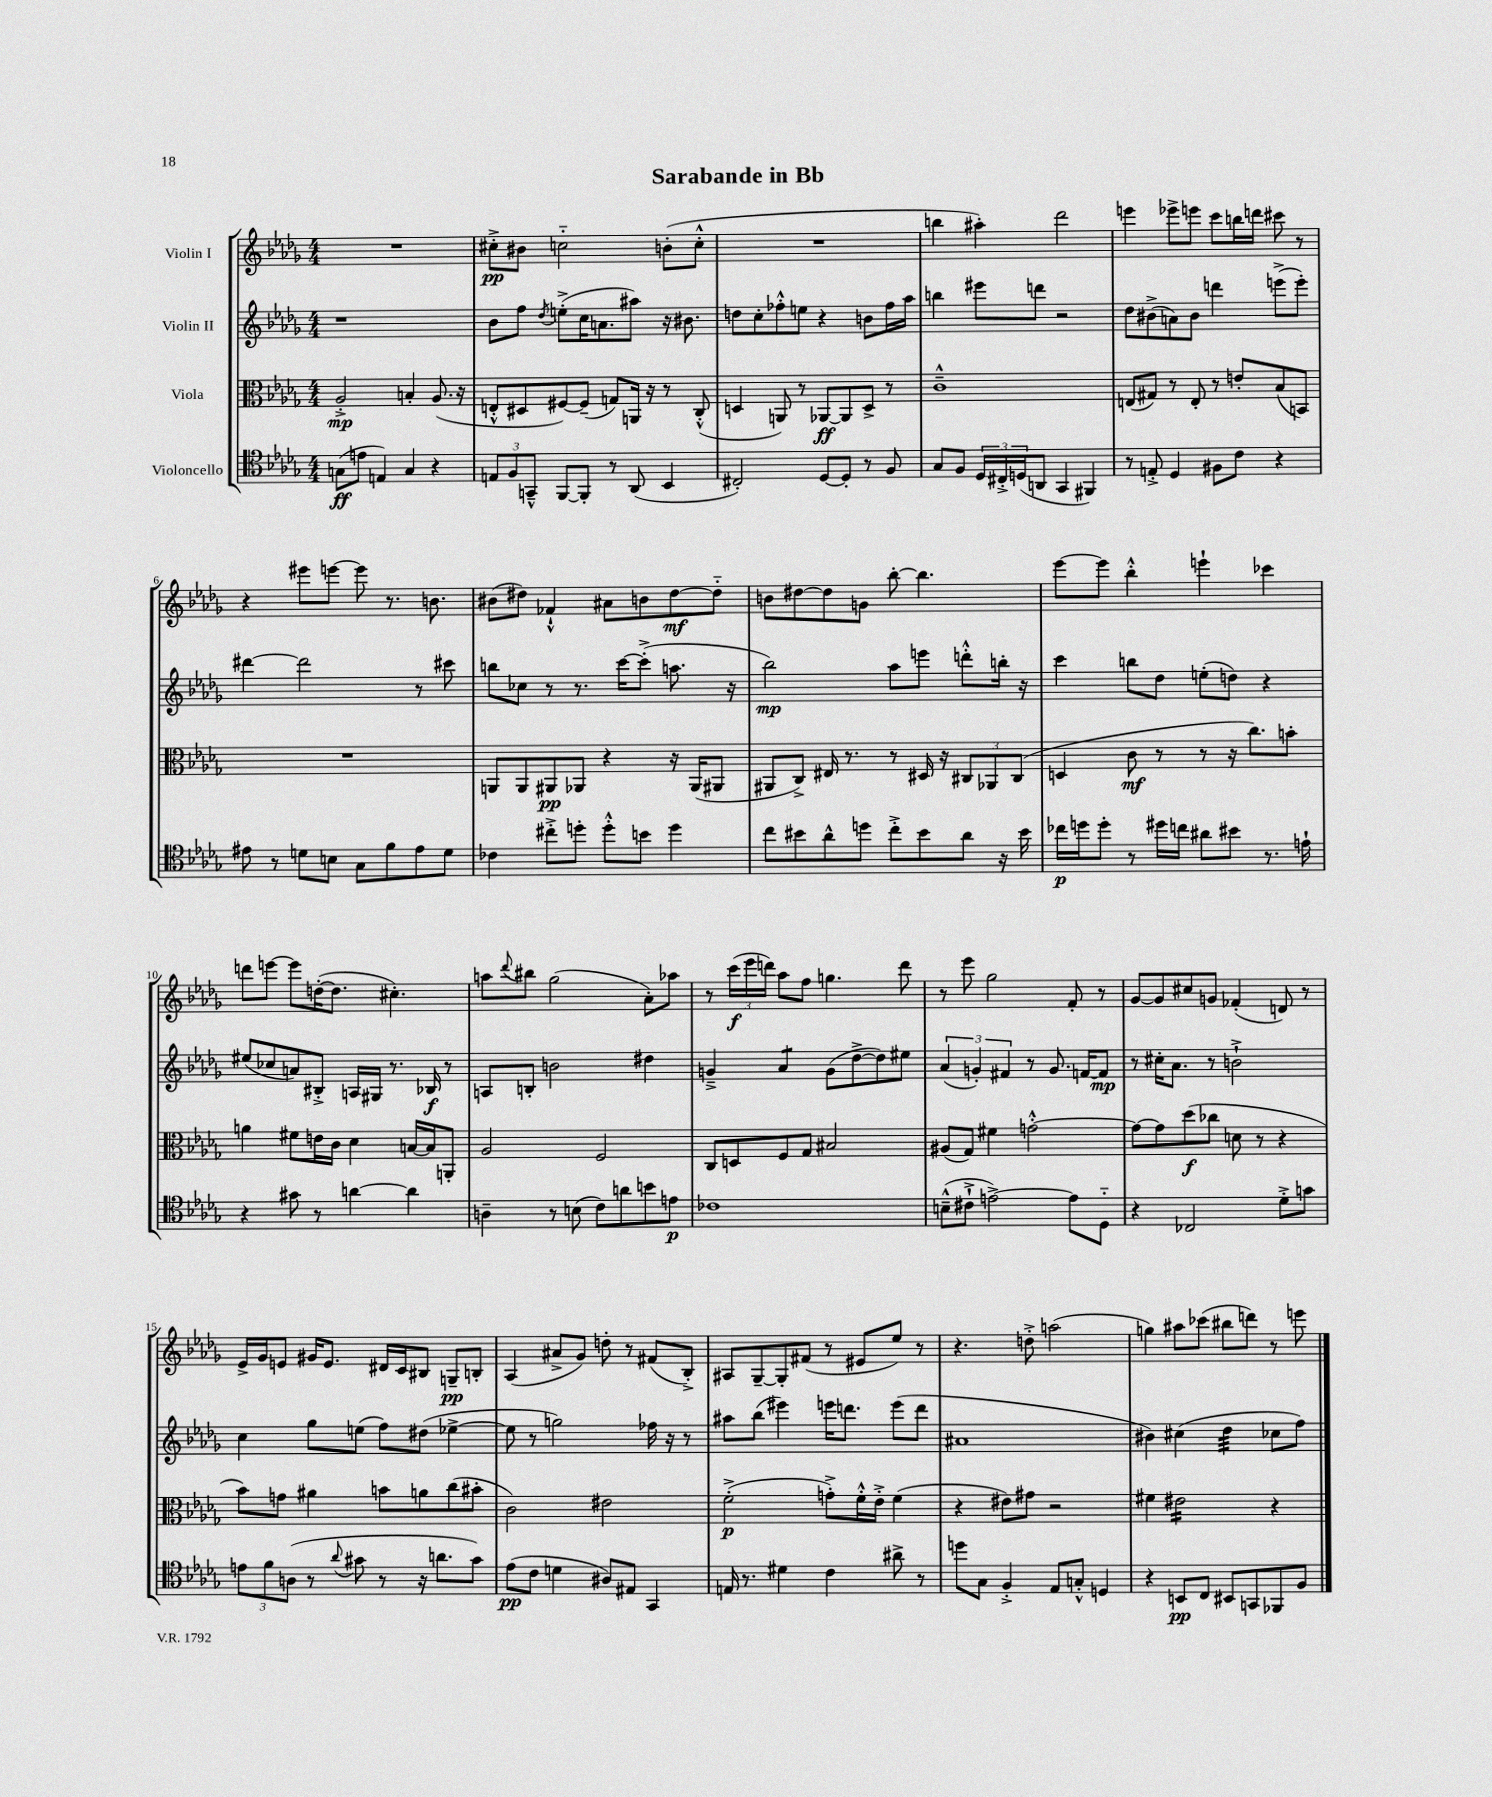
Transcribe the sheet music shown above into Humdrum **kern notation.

**kern	**kern	**kern	**kern
*staff4	*staff3	*staff2	*staff1
*clefC4	*clefC3	*clefG2	*clefG2
*k[b-e-a-d-g-]	*k[b-e-a-d-g-]	*k[b-e-a-d-g-]	*k[b-e-a-d-g-]
*M4/4	*M4/4	*M4/4	*M4/4
(8G\L	2A-'^/	1r	1r
8e\J	.	.	.
4E/)	.	.	.
4G/	4B'/	.	.
4r	(8.A-/	.	.
.	16r	.	.
=	=	=	=
12E/L	8E'^^/L	8b-\L	8cc#'^\L
12F/	.	.	.
.	8D#/	8ff\J	8b#\J
12GG~^^/J	.	.	.
.	.	8qdd-/	.
[8FF/L	[8F#/)	(8ee'^\L	2cc'~\
8FF'/]J	(8F#~/]J	16cc\K	.
.	.	8.a\	.
8r	8G/L)	.	.
(8AA-/	16AA/Jk	8aa#\J)	.
.	16r	.	.
4BB-/	8r	16r	(8b'\L
.	.	8.b#\	.
.	(8C'^^/	.	8cc'^^\J
=	=	=	=
2C#'/)	4D/	8dd\L	1r
.	.	8cc'\	.
.	8AA/)	8ff-'^^\	.
.	8r	8ee\J	.
[8D-/L	[8AA-/L	4r	.
8D-'/]J	8AA-/]	.	.
8r	8D^/J	8b\L	.
8F/	8r	16ff-\L	.
.	.	16aa-\JJ	.
=	=	=	=
8G-/L	1c~^^	4bb\	4bb\
8F/J	.	.	.
24D-/LL	.	8eee#\L	4aa#'\)
24C#'^/	.	.	.
(24D/J	.	.	.
8AA/J	.	8ddd\J	.
4GG-/	.	2r	2ddd-\
4FF#/)	.	.	.
=	=	=	=
8r	(8E/L	8dd-\L	4eee\
8E'^/	8G#/J)	(8b#^\	.
4D-/	8r	8a\)	8eee-^\L
.	8E'/	8b#\J	8eee\J
8F#\L	8r	4ddd\	8ccc\L
8c\J	8e'/L	.	16bb\L
.	.	.	16ddd\JJ
4r	(8B-/	(8eee^\L	8ccc#\
.	8BB/J)	8eee'\J)	8r
=	=	=	=
8e#\	1r	[4ddd#\	4r
8r	.	.	.
8d\L	.	2ddd#\]	8eee#\L
8B\J	.	.	[8eee\J
8G-\L	.	.	8eee\]
8f\	.	.	8.r
8e#\	.	8r	.
.	.	.	8.b\
8d\J	.	8ccc#\	.
=	=	=	=
4c-\	8AA/L	8bb\L	(8b#\L
.	8AA/	8cc-\J	8dd#\J)
8cc#'^\L	8AA#/	8r	4f-`^^/
8dd'\J	8AA-/J	8.r	.
8dd'^^\L	4r	.	8a#\L
.	.	[16ccc\LK	.
8b\J	.	(8ccc'^\]J	8b\
4dd\	16r	8.aa\	[8dd#\
.	(16AA-/LK	.	.
.	8AA#/J	.	8dd#'~\]J
.	.	16r	.
=	=	=	=
8cc\L	8AA#/L	2bb-\)	8b\L
8b#\	8C^/J)	.	[8dd#\
8a-^^\	16E#/	.	8dd#\]
.	8.r	.	.
8dd\J	.	.	8g\J
8cc'^\L	8r	8aa-\L	[8bb-'\
8b#\	16D#/	8eee\J	4.bb-\]
.	16r	.	.
8a-\J	12C#/L	8ddd'^^\L	.
.	12AA-/	.	.
16r	.	16bb'\Jk	.
.	(12C#/J	.	.
16b#\	.	16r	.
=	=	=	=
16cc-\LL	4D/	4ccc\	[8eee-\L
16dd\J	.	.	.
8dd'\J	.	.	8eee-\]J
8r	8c\	8bb\L	4bb-'^^\
16dd#\LL	8r	8dd-\J	.
16cc\JJ	.	.	.
8a#\L	8r	(8ee'\L	4eee`\
8b#\J	16r	8dd\J)	.
.	8.cc\L)	.	.
8.r	.	4r	4ccc-\
.	8b'\J	.	.
16e`\	.	.	.
=	=	=	=
4r	4a\	(8ee#/L	8ddd\L
.	.	8cc-/	[8eee\J
8g#\	8f#\L	8a/)	8eee\]L
8r	16e\L	8B#'^/J	([16dd'\K
.	16c\JJ	.	8.dd\]J
[4a\	4d-\	16A/LL	.
.	.	16G#/JJ	.
.	.	8.r	4.cc#'\)
4a\]	[16B/LL	.	.
.	16B/]J	16B-/	.
.	8AA'/J	8r	.
=	=	=	=
4A~\	2A-/	8A/L	8aa\L
.	.	.	8qqddd-/
.	.	8B'/J	8bb#\J
8r	.	2b\	(2gg-\
(8B\	.	.	.
8c\L)	2F/	.	.
8a\	.	.	.
8b\	.	4dd#\	8a-'\L)
8e\J	.	.	8aa-\J
=	=	=	=
1c-	8C/L	4g~^/	8r
.	8D/	.	(24ccc\LL
.	.	.	24eee-\
.	.	.	24ddd\JJ)
.	8F/	4a-/	8aa-\L
.	8G-/J	.	8ff\J
.	2B#/	(8g\L	4.gg\
.	.	[8dd-^\	.
.	.	8dd-\])	.
.	.	8ee#\J	8ddd\
=	=	=	=
(8B~^^\L	(8A#/L	(6a-/	8r
8c#`^\J	8G-/J)	.	8eee-\
.	.	6g'/)	.
[2e^\)	4f#\	.	2gg-\
.	.	6f#/	.
.	[2g'^^\	8r	.
.	.	8.g/	.
8e\]L	.	.	8f'/
.	.	[16f/LK	.
8D-'~\J	.	8f/]J	8r
=	=	=	=
4r	8g\_L	8r	[8g-/L
.	8g\]	16cc#'\LK	8g-/]
.	.	8.a-\J	.
2C-/	(8dd-\	.	8cc#/
.	8cc-\J	8r	8g/J
.	8d\	2b`^\	(4f-'/
.	8r	.	.
8d-'^\L	4r	.	8d/)
8g\J	.	.	8r
=	=	=	=
12e\L	8b-\L)	4cc\	16e-^/LL
.	.	.	16g-/J
12f\	.	.	.
.	8g\J	.	8e/J
(12A\J	.	.	.
8r	4a#\	8gg-\L	16g#/LK
.	.	.	8.e/J
8qqa-/	.	.	.
8g#\	.	(8ee\J	.
8r	8b\L	8ff\L)	16d#/LL
.	.	.	16c/J
16r	8a\	(8dd#\J	8B#/J
8.a\L	.	.	.
.	(8cc\	[4ee-^\	8G~/L
8g#\J)	8b#'\J	.	8B'/J
=	=	=	=
(8e-\L	2c\)	8ee-\]	(4A-/
8c\J	.	8r	.
4d\	.	2gg\)	8a#^/L
.	.	.	8g-/J)
8A#/L)	2e#\	.	8dd'\
8E#/J	.	.	8r
4GG-/	.	16ff-\	(8f#/L
.	.	16r	.
.	.	8r	8B-'^/J)
=	=	=	=
16E/	(2f'^\	8aa#\L	8A#/L
8.r	.	.	.
.	.	(8bb-\J	[8G-~/
4d#\	.	4eee#\)	8G-'/]
.	.	.	(8f#/J
4c\	8g'^\L)	16eee\LK	8r
.	.	8.ddd\J	.
.	16f'^^\L	.	8e#/L
.	16e-'^\JJ	.	.
8a#^\	(4f\	(8eee\L	8ee-/J)
8r	.	8ddd\J	8r
=	=	=	=
8dd\L	4r	1a#	4.r
8G-\J	.	.	.
4F'^/	8e#\L)	.	.
.	8g#\J	.	8dd'^\
8E-/L	2r	.	(2aa\
8G'^^/J	.	.	.
4D/	.	.	.
=	=	=	=
4r	4f#\	4b#\)	4gg\)
8BB/L	2e#\	(4cc#\	8aa#\L
8C/J	.	.	(8ccc-\J
8BB#/L	.	4dd-\	8bb#\L
8GG/	.	.	8ddd\J)
8FF-/	4r	8cc-\L	8r
8F/J	.	8ff\J)	8eee\
==	==	==	==
*-	*-	*-	*-
